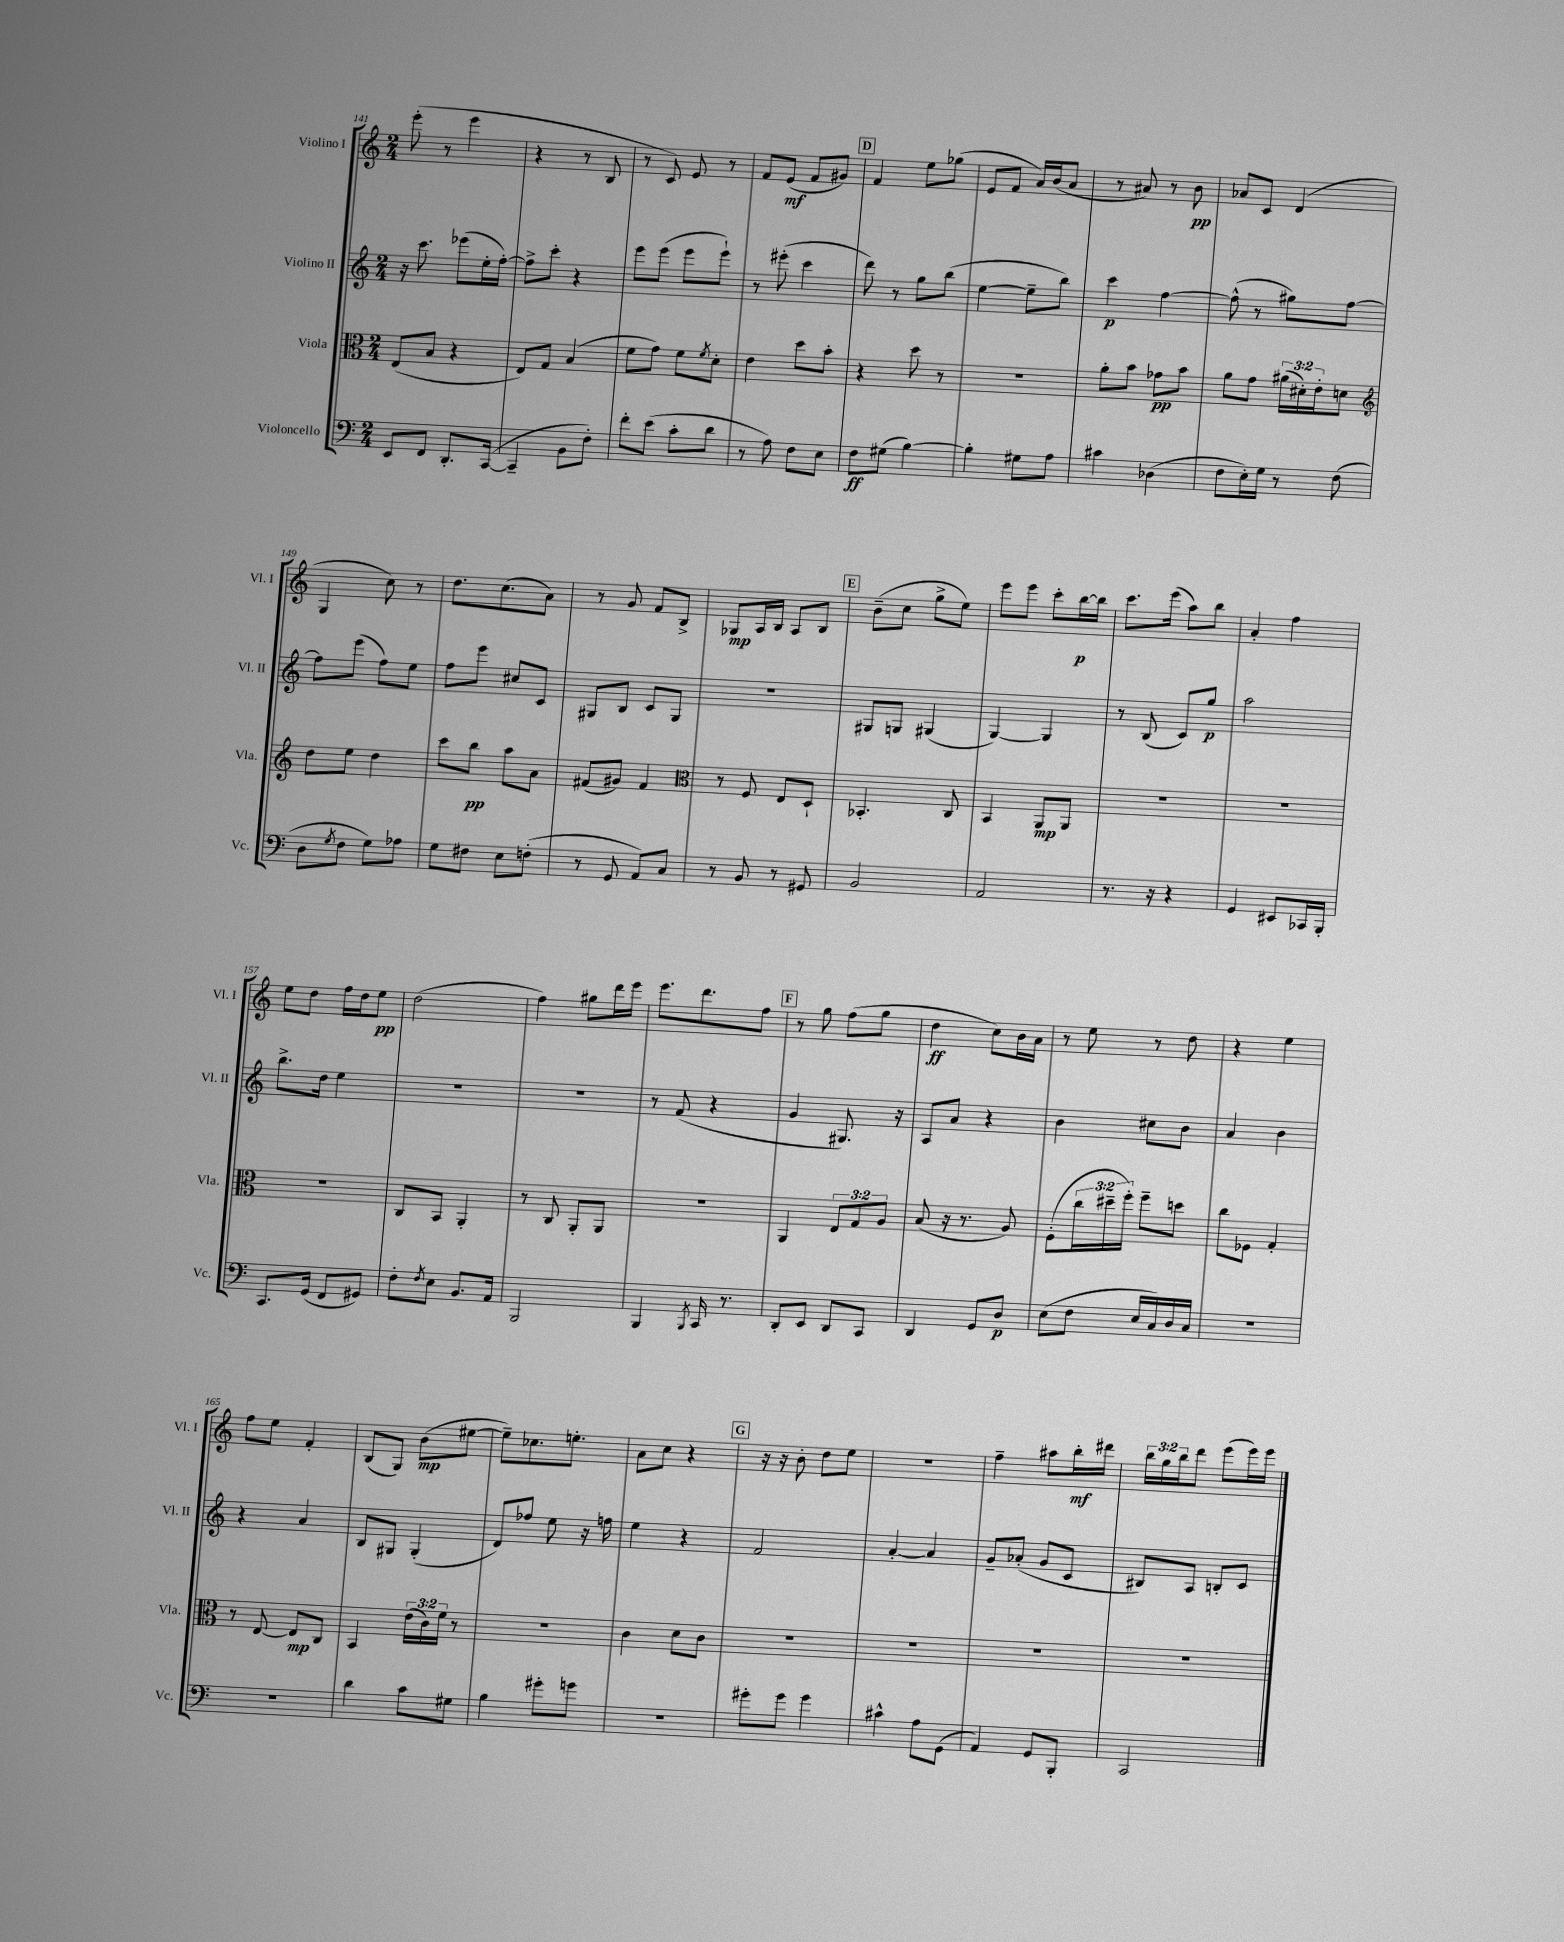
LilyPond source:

<<
\new StaffGroup <<
\new Staff = "s0" \with { instrumentName = "Violino I" shortInstrumentName = "Vl. I" } {
    \clef treble \key c \major \numericTimeSignature \time 2/4 \override Staff.TupletNumber.text = #tuplet-number::calc-fraction-text
    e'''8-.( r8 e'''4 |
    r4 r8 b8 |
    r8 c'8) e'8 r8 |
    f'8 e'8\mf( f'8 gis'8) |
    \mark \markup { \box "D" } f'4 e''8 ges''8( |
    e'8 f'8 a'16) b'16( a'8 |
    r8 ais'8) r8 b'8\pp |
    aes'8 c'8 d'4( |
    g4 c''8) r8 |
    d''8. c''8.( a'8) |
    r8 g'8 f'8 b8-> |
    ges8\mp a16 b16 a8 b8 |
    \mark \markup { \box "E" } b'8--( c''8 g''8-> e''8) |
    e'''8 e'''8 c'''8-. b''16~\p b''16 |
    c'''8. e'''16( a''8) b''8 |
    a'4-. f''4 |
    e''8 d''8 f''16 d''16 e''8\pp |
    d''2( |
    f''4) gis''8 d'''16 e'''16 |
    e'''8. d'''8. f''8 |
    \mark \markup { \box "F" } r8 g''8 f''8( g''8 |
    d''4\ff c''8) b'16 a'16 |
    r8 e''8 r8 d''8 |
    r4 e''4 |
    f''8 e''8 f'4-. |
    b8( g8) b'8\mp( eis''8~ |
    eis''8--) ces''8. e''8.-. |
    a'8 c''8 r4 |
    \mark \markup { \box "G" } r16 r16 b'8-. d''8 e''8 |
    R2 |
    f''4-- ais''8 b''16-.\mf dis'''16 |
    \tuplet 3/2 { b''16 g''16 b''16 } d'''8 e'''8( e'''16) e'''16 \bar "|." |
}
\new Staff = "s1" \with { instrumentName = "Violino II" shortInstrumentName = "Vl. II" } {
    \clef treble \key c \major \numericTimeSignature \time 2/4
    r16 c'''8. ees'''8( e''16-. f''16~-.) |
    f''8-> c'''8-. r4 |
    e'''8 e'''8( e'''8 e'''8-!) |
    r8 eis'''8-.( c'''4 |
    \mark \markup { \box "D" } d'''8) r8 g''8 b''8( |
    e''4~ e''8-- b''8) |
    c'''4\p f''4~ |
    f''8-^( r8 gis''8) f''8~ |
    f''8 e'''8( f''8) e''8 |
    f''8 e'''8 cis''8 c'8 |
    gis8 b8 c'8 gis8 |
    R2 |
    \mark \markup { \box "E" } gis8 g8 gis4( |
    g4~) g4 |
    r8 b8( c'8) g''8\p |
    a''2 |
    b''8.-> d''16 e''4 |
    R2 |
    R2 |
    r8 f'8( r4 |
    \mark \markup { \box "F" } g'4 gis8.) r16 |
    a8 a'8 r4 |
    b'4 cis''8 b'8 |
    a'4 b'4 |
    r4 a'4 |
    b8 gis8 gis4-.( |
    d'8) fes''8 e''8 r16 f''16 |
    e''4 r4 |
    \mark \markup { \box "G" } f'2 |
    a'4~-. a'4 |
    g'8-- aes'8-.( g'8 c'8 |
    bis8) a8 b8-. c'8 \bar "|." |
}
\new Staff = "s2" \with { instrumentName = "Viola" shortInstrumentName = "Vla." } {
    \clef alto \key c \major \numericTimeSignature \time 2/4 \override Staff.TupletNumber.text = #tuplet-number::calc-fraction-text
    e8( b8 r4 |
    e8) g8 b4( |
    f'8 g'8) f'8 \acciaccatura { f'8 } d'8-. |
    e'4 d''8 b'8-. |
    \mark \markup { \box "D" } r4 d''8 r8 |
    R2 |
    a'8-. b'8 ges'8\pp b'8 |
    a'8 g'8 \tuplet 3/2 { ais'16( dis'16-.) e'16-. } d'8 |
    \clef treble d''8 e''8 d''4 |
    c'''8 b''8\pp a''8 a'8 |
    fis'8( gis'8) fis'4 |
    \clef alto r8 f8 e8 d8-! |
    \mark \markup { \box "E" } bes,4.-. c8 |
    b,4 a,8\mp a,8 |
    R2 |
    R2 |
    R2 |
    c8 b,8 a,4-. |
    r8 c8 a,8-. a,8 |
    R2 |
    \mark \markup { \box "F" } a,4 \tuplet 3/2 { e8 g8 a8 } |
    b8( r16 r8. a8) |
    f8-.( \tuplet 3/2 { c''16 dis''16-- f''16-.) } f''8-- d''8 |
    c''8 fes8 g4-. |
    r8 e8~ e8\mp c8 |
    b,4 \tuplet 3/2 { e'16( c'16) f'16 } r8 |
    R2 |
    c'4 d'8 c'8 |
    \mark \markup { \box "G" } R2 |
    R2 |
    R2 |
    R2 \bar "|." |
}
\new Staff = "s3" \with { instrumentName = "Violoncello" shortInstrumentName = "Vc." } {
    \clef bass \key c \major \numericTimeSignature \time 2/4
    e,8 f,8 d,8.-. c,16~( |
    c,4-- b,8 f8-.) |
    f'8-. e'8( c'8-. d'8 |
    r8 a8) f8 e8 |
    \mark \markup { \box "D" } f8\ff gis8( b4~) |
    b4-. gis8 a8 |
    cis'4 des4( |
    f8 e16-.) g16 r8 f8( |
    d8 \acciaccatura { g8 } f8 g8) aes8 |
    g8 fis8 e8 f8-.( |
    r8 g,8 a,8) c8 |
    r8 b,8 r8 gis,8 |
    \mark \markup { \box "E" } b,2 |
    a,2 |
    r8. r16 r4 |
    g,4 eis,8 ces,16 b,,16-. |
    c,8. g,16( f,8 gis,8) |
    f8-. \acciaccatura { f8 } e8 b,8. a,16 |
    b,,2 |
    b,,4 \acciaccatura { b,,8 } c,16 r8. |
    \mark \markup { \box "F" } d,8-. e,8 d,8 c,8 |
    d,4 g,8 d8\p |
    e8( f8 e16 c16) d16 c16 |
    R2 |
    R2 |
    d'4 c'8 gis8 |
    b4 gis'8-. g'8 |
    r2 |
    \mark \markup { \box "G" } gis'8-. gis'8 gis'4 |
    cis'4-^ a8 g,8( |
    a,4) g,8 b,,8-. |
    c,2 \bar "|." |
}
>>
>>
\layout { \context { \Score currentBarNumber = #141 } }
